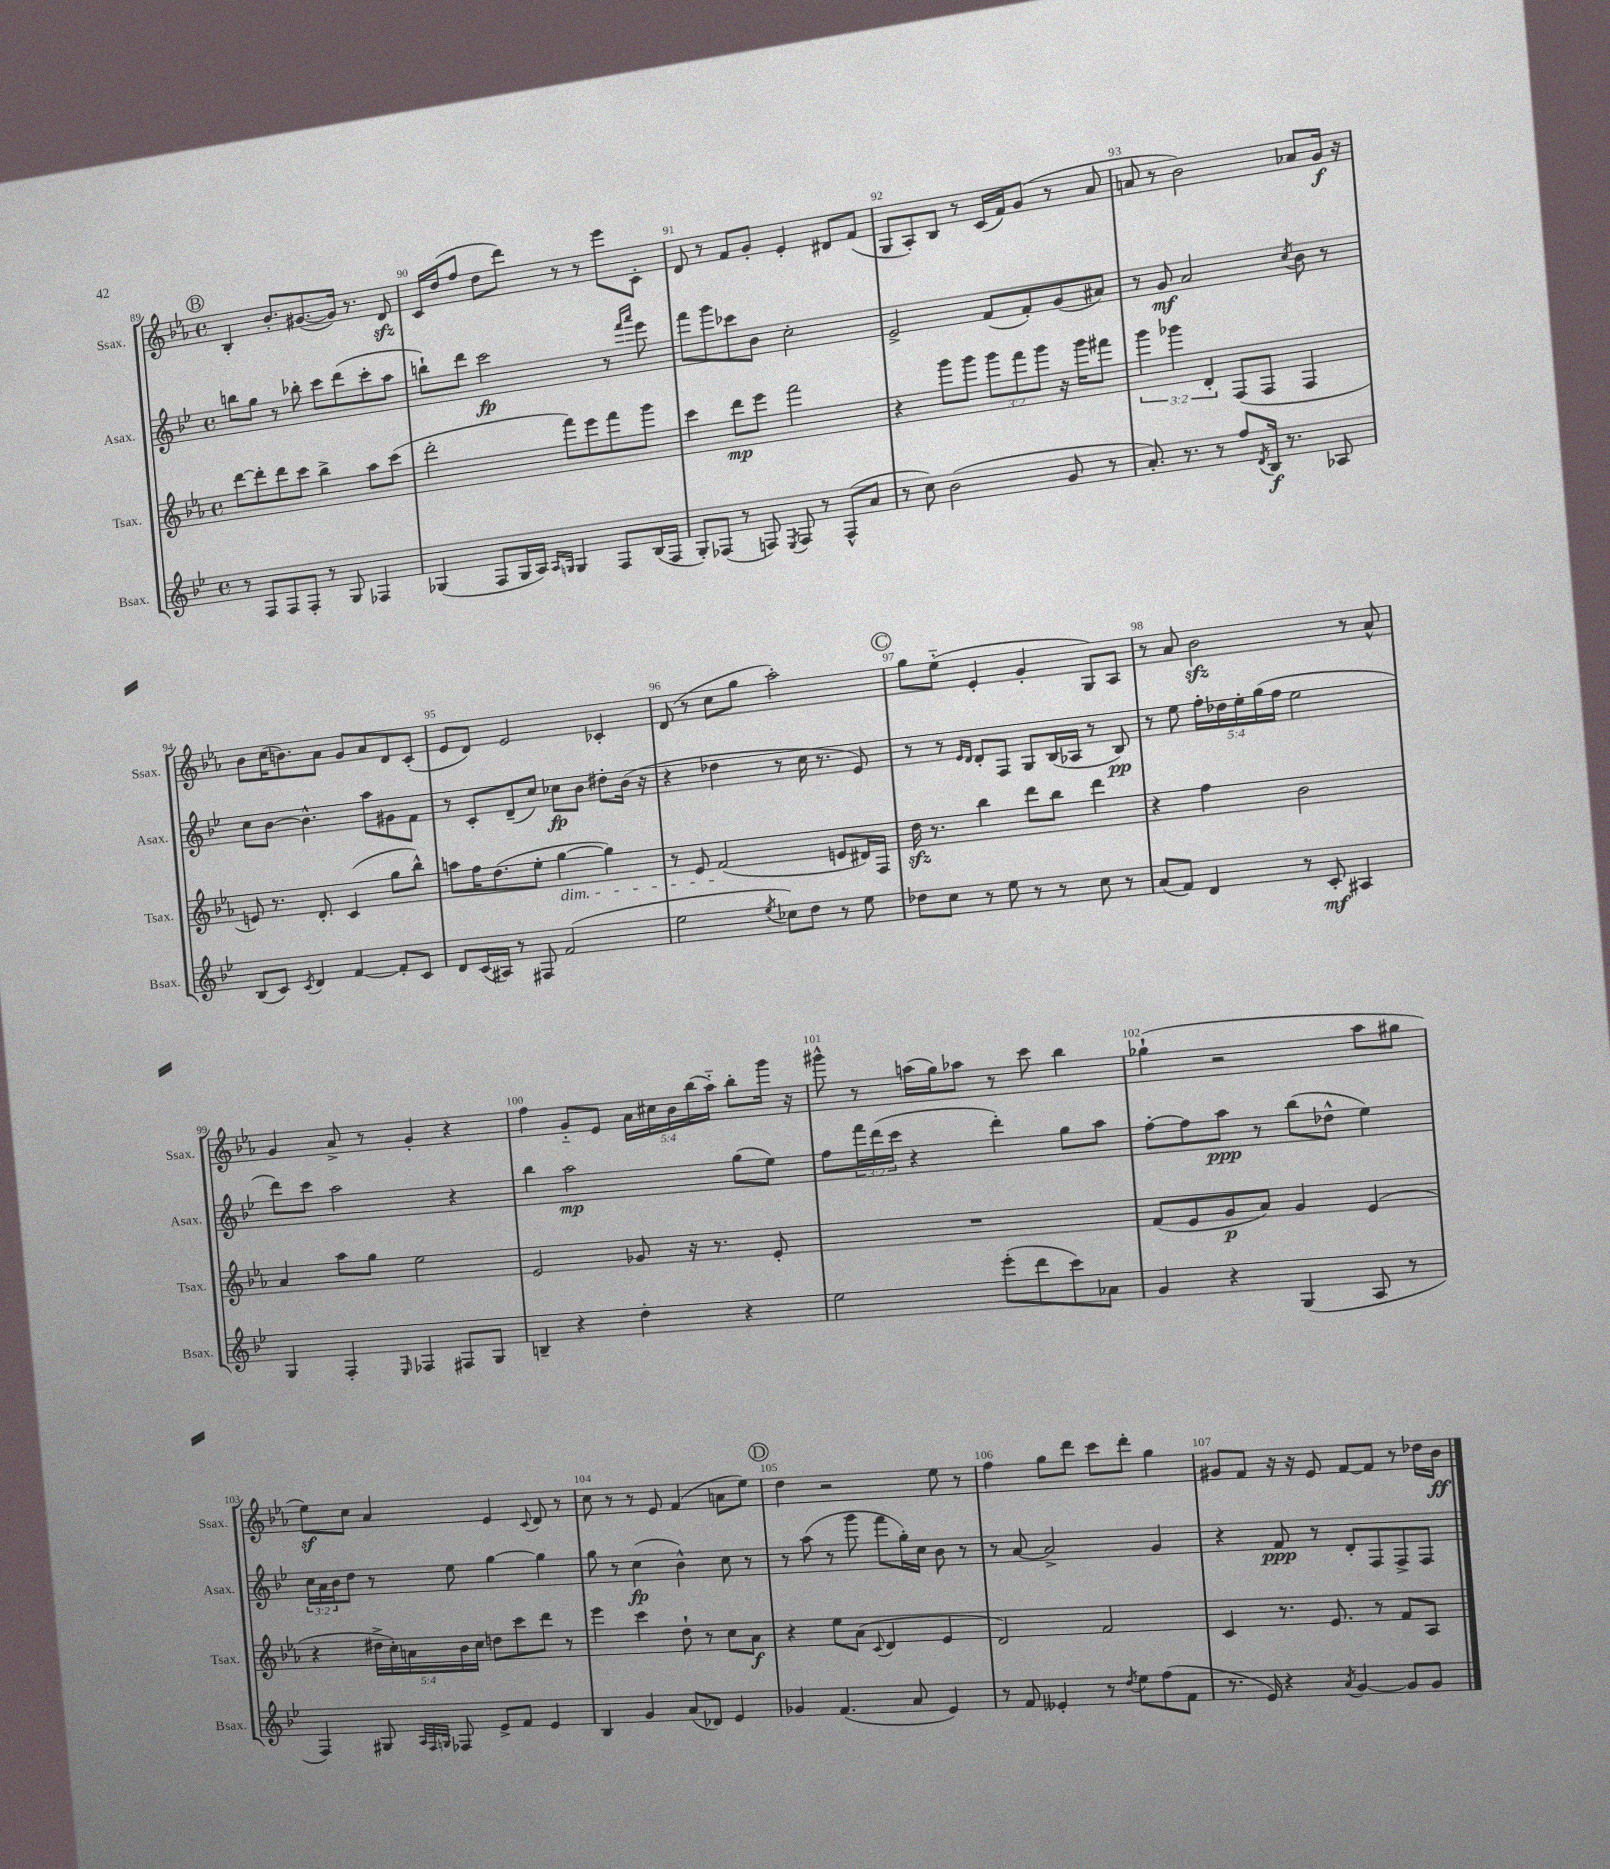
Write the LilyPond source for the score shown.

<<
\new StaffGroup <<
\new Staff = "s0" \with { instrumentName = "Ssax." shortInstrumentName = "Ssax." } {
    \clef treble \key ees \major \defaultTimeSignature \time 4/4 \override Staff.TupletNumber.text = #tuplet-number::calc-fraction-text
    \mark \markup { \circle "B" } bes4-. bes'8.-. gis'8.~( gis'16) r8. d'8\sfz |
    c'16 d''16( f''8 d''8 d'''8) r8 r8 ees'''8 c'8-. |
    d'8 r8 f'8 g'8-. ees'4-. dis'8 f'8( |
    g8 aes8-.) bes8 r8 c'16( f'16) g'8( r8 aes'8 |
    a'8 r8 bes'2) aes'8 g'16\f r16 |
    bes'8 c''16( b'8.) aes'8 g'8 aes'8 d'8 c'8-.( |
    ees'8 d'8) ees'2 ces'4-. |
    d'8( r8 c''8 g''8 aes''2-.) |
    \mark \markup { \circle "C" } g''8 ees''8-_( ees'4-. g'4-. g8) aes8 |
    r8 aes'8 bes'2\sfz r8 aes'8-^ |
    g'4 aes'8-> r8 g'4-. r4 |
    f''4 g'8-_ ees'8 \tuplet 5/4 { aes'16 cis''16 bes'16 bes''16( aes''16-_) } bes''8-. g'''16 r16 |
    gis'''8-^ r8 a''16( g''16) aes''8 r8 c'''8 bes''4 |
    ges''4-!( r2 aes''8 gis''8 |
    ees''8\sf) c''8 aes'4 ees'4 \appoggiatura { c'8 } d'8 r8 |
    c''8 r8 r8 ees'8 f'4( a'8 ees''8) |
    \mark \markup { \circle "D" } d''4 r2 ees''8 r8 |
    f''4 g''8 d'''8 c'''8 d'''8-. g''4 |
    gis'8 f'8 r16 r16 ees'8 f'8~ f'8 r8 des''16 bes'16\ff \bar "|." |
}
\new Staff = "s1" \with { instrumentName = "Asax." shortInstrumentName = "Asax." } {
    \clef treble \key bes \major \defaultTimeSignature \time 4/4 \override Staff.TupletNumber.text = #tuplet-number::calc-fraction-text
    \mark \markup { \circle "B" } b''8 g''8 r8 bes''8-. c'''8 d'''8( c'''8-. a''8 |
    b''8-!) d'''8 c'''2\fp r8 \grace { f'''16 a'''16 } ees'''8 |
    f'''8 g'''8 ces'''8 bes'8 c''2-. |
    ees'2-> f'8( f'8-.) g'8( ais'8) |
    r8 g'8\mf a'2 \acciaccatura { c''8 } bes'8 r8 |
    c''8 bes'8~ bes'4.-^ a''8 gis'8 f'8 |
    r8 c'8-. d'8--( c''8) ces''8\fp bes'8 dis''8-. bes'16( r16 |
    r4 des''4 r8 c''16 r8. ees'8) |
    \mark \markup { \circle "C" } r8 r8 \grace { ees'16 d'16 } d'8-. f8 g8 bes16( aes16 r8 bes8\pp) |
    r8 ees''8 \tuplet 5/4 { f''16-. des''16 ees''16-. g''16( f''16 } ees''2 |
    d'''8) c'''8 a''2 r4 |
    bes''4 a''2\mp g''8( ees''8) |
    f''8 \tuplet 3/2 { f'''16 d'''16( c'''16 } r4 d'''4-.) g''8 a''8 |
    f''8~-. f''8 a''8\ppp r8 bes''8( des''8-^ ees''4) |
    \tuplet 3/2 { c''16 a'16 bes'16 } d''8 r8 ees''8 g''4~ g''4 |
    g''8 r8 c''4\fp( bes'4-^) c''8 r8 |
    \mark \markup { \circle "D" } r8 a''8( r8 g'''8 f'''8 g''16-.) c''16 bes'8 r8 |
    r8 a'8~ a'2-> g'4 |
    r4 f'8\ppp r8 d'8-. f8 f8-> f8 \bar "|." |
}
\new Staff = "s2" \with { instrumentName = "Tsax." shortInstrumentName = "Tsax." } {
    \clef treble \key ees \major \defaultTimeSignature \time 4/4 \override Staff.TupletNumber.text = #tuplet-number::calc-fraction-text
    \mark \markup { \circle "B" } d'''8~ d'''8-. d'''8 c'''8 bes''4-> aes''8 c'''8( |
    d'''2-. f'''8) ees'''8 f'''8 g'''8 |
    c'''4 d'''8\mp ees'''8 f'''2 |
    r4 g'''8 g'''8 \tuplet 3/2 { g'''8 f'''8 g'''8 } r16 g'''16 fis'''8 |
    \tuplet 3/2 { g'''4 ges'''4 d'4-. } f8( f8 f4 |
    e'8) r8. d'8.-. c'4( g''8 bes''8-^) |
    a''8 f''16 d''8.( ees''8-. g''4~\dim g''4) |
    r8 ees'8 f'2\!( e'8 dis'16) f16 |
    \mark \markup { \circle "C" } d''16\sfz r8. bes''4 d'''8 bes''8 d'''4 |
    r4 f''4 bes'2 |
    aes'4 aes''8 g''8 ees''2 |
    ees'2 ges'8 r16 r8. ees'8-. |
    R1 |
    f'8( ees'8 g'8\p aes'8) g'4 ees'4( |
    r4 \tuplet 5/4 { dis''16-> c''16-.) a'16 bes'16 c''16 } d''8 c'''8 d'''8 r8 |
    ees'''4 c'''4 d''8-! r8 c''8 aes'8\f |
    \mark \markup { \circle "D" } r4 ees''8 aes'8( \appoggiatura { c'8 } d'4 ees'4 |
    d'2) f'2 |
    c'4 r8. ees'8. r8 f'8 aes8 \bar "|." |
}
\new Staff = "s3" \with { instrumentName = "Bsax." shortInstrumentName = "Bsax." } {
    \clef treble \key bes \major \defaultTimeSignature \time 4/4
    \mark \markup { \circle "B" } r8 f8 f8 f8-. r8 g8 fes4 |
    ges4( f8 ges16 a16) \grace { a16 g16 } g4 f8 bes16( f16 |
    g8-.) fes8( r8 f8) \acciaccatura { ees8 } f8 r8 f8-^( a'8 |
    r8 c''8) bes'2( g'8 r8 |
    a'8.-.) r8. r8 f''8 \acciaccatura { d'8 } bes16\f r8. aes8 |
    bes8( c'8) \acciaccatura { c'8 } d'4 f'4~ f'8-. c'8 |
    d'8 c'16( ais16) r8 fis8 f'2( |
    ees''2 \acciaccatura { ees''8 } ces''8) d''8 r8 ees''8 |
    \mark \markup { \circle "C" } des''8 c''8 r8 ees''8 r8 r8 c''8 r8 |
    a'8( f'8) d'4 r8 c'8-.\mf ais4 |
    g4 f4-. \grace { ees16 } fes4 fis8 g8 |
    b4-- r4 d''4-. r4 |
    ees''2 ees'''8-.( d'''8 c'''8) aes'8 |
    g'4 r4 g4( a8 r8 |
    f4) gis8 \grace { a32 f32 g32 } fes8 ees'8-> f'8 ees'4 |
    bes4 g'4 a'8( des'8) ees'4 |
    \mark \markup { \circle "D" } ges'4 f'4.( a'8 ees'4) |
    r8 f'8 eeses'4-. r8 \acciaccatura { d''8 } ees''8 f''8( f'8 |
    r8. ees'16) r4 \acciaccatura { a'8 } g'4~ g'8 g'8 \bar "|." |
}
>>
>>
\layout { \context { \Score currentBarNumber = #89 \override BarNumber.break-visibility = ##(#f #t #t) barNumberVisibility = #all-bar-numbers-visible } }
